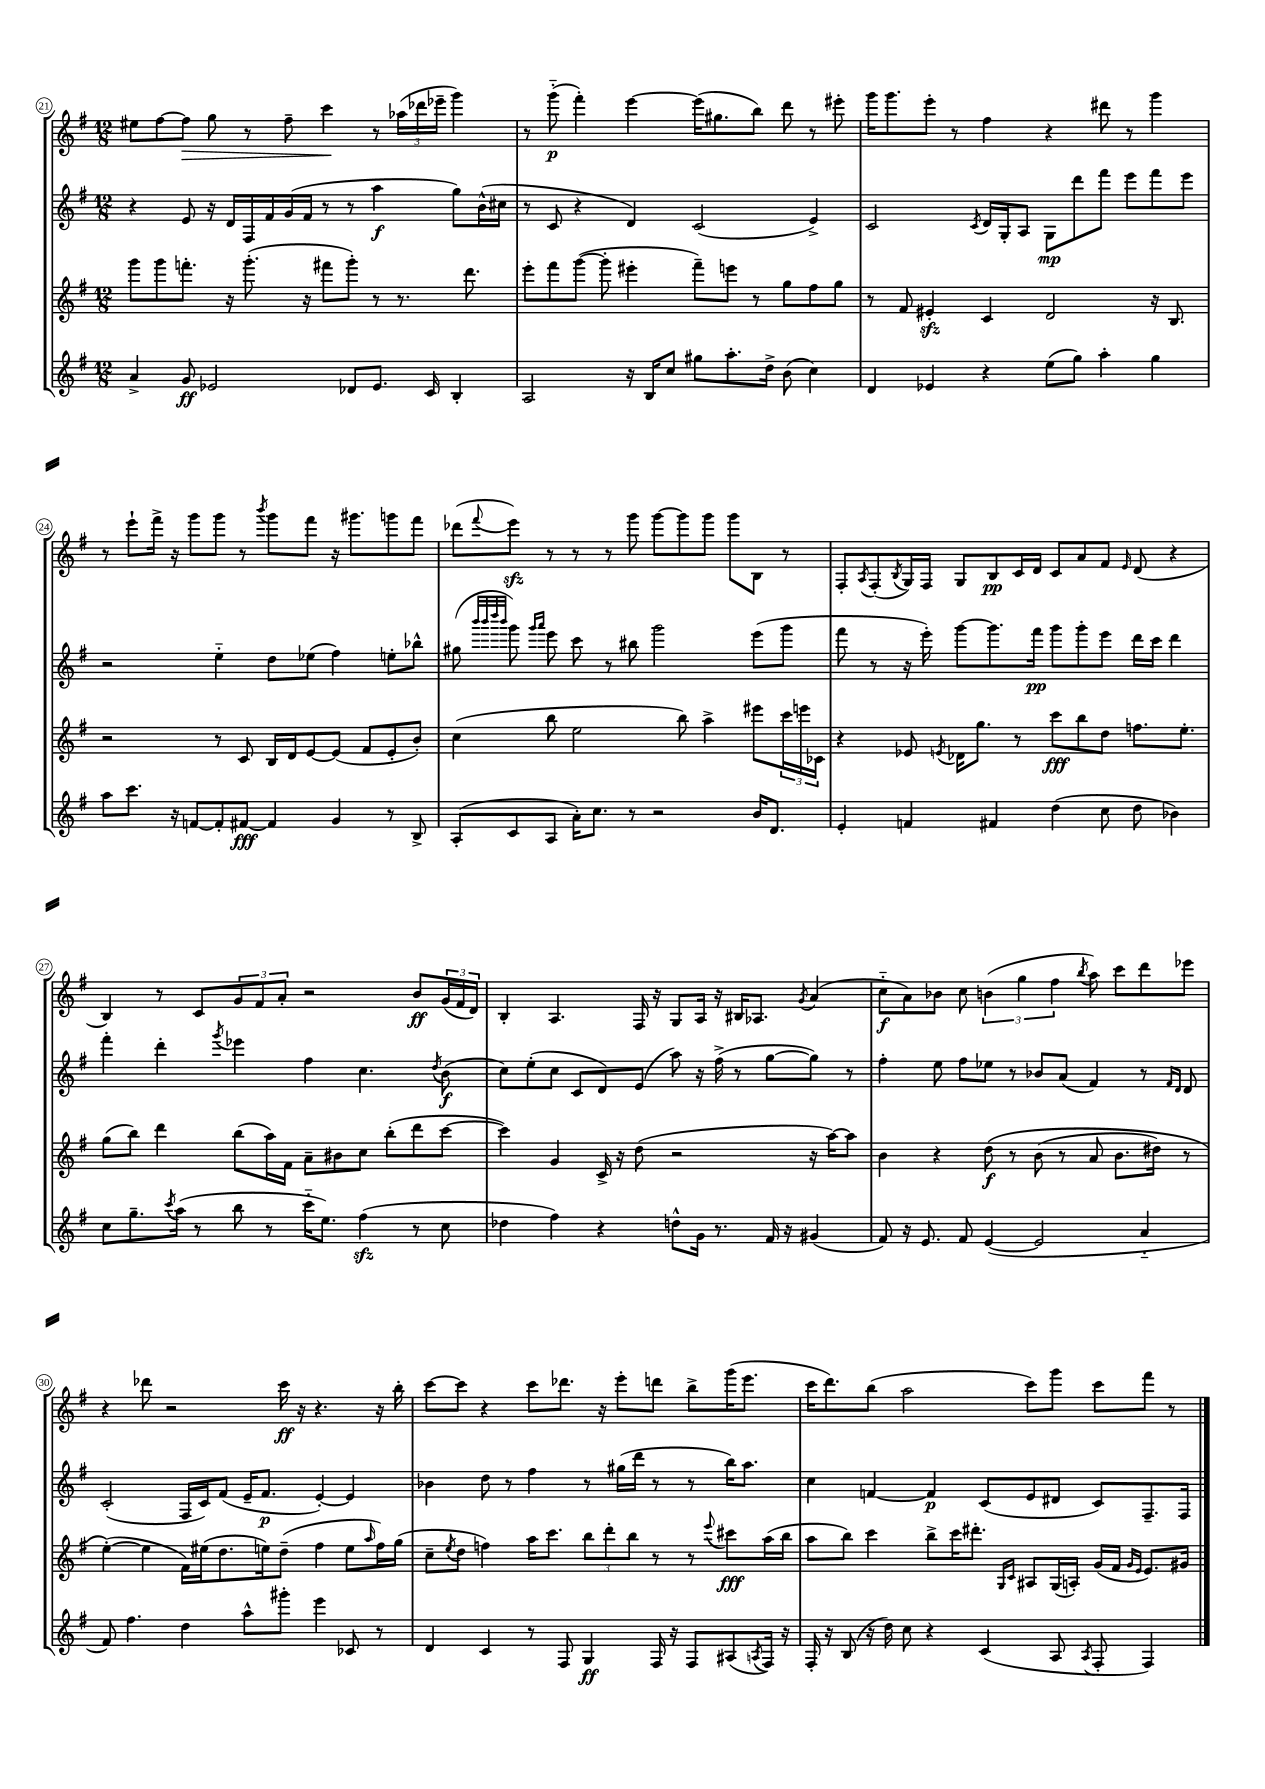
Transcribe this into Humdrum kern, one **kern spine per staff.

**kern	**dynam	**kern	**dynam	**kern	**dynam	**kern	**dynam
*part4	*part4	*part3	*part3	*part2	*part2	*part1	*part1
*staff4	*staff4	*staff3	*staff3	*staff2	*staff2	*staff1	*staff1
*clefG2	*	*clefG2	*	*clefG2	*	*clefG2	*
*k[f#]	*	*k[f#]	*	*k[f#]	*	*k[f#]	*
*M12/8	*	*M12/8	*	*M12/8	*	*M12/8	*
=21	=21	=21	=21	=21	=21	=21	=21
4a^/	.	8ggg\L	.	4r	.	8ee#X\L	.
.	.	8ggg\	.	.	.	[8ff#\	.
!	!	!	!	!	!	!	!LO:HP:b
8g/	ff	8.fffn'\J	.	8e/	.	8ff#\J]	>
2e-X/	.	.	.	16r	.	8gg\	.
.	.	16r	.	16d/LL	.	.	.
.	.	(8.ggg'\	.	16F#/	.	8r	.
.	.	.	.	16f#/	.	.	.
.	.	.	.	(16g/	.	8ff#~\	.
.	.	16r	.	16f#/JJ	.	.	.
.	.	8fff#X\L	.	8r	.	4ccc\	.
8d-X/L	.	8ggg'\J)	.	8r	.	.	.
8.e-/J	.	8r	.	4aa\	f	8r	]
.	.	8.r	.	.	.	(24aa-X\LL	.
.	.	.	.	.	.	24ddd-X\	.
16c/	.	.	.	.	.	.	.
.	.	.	.	.	.	24eee-X~\JJ	.
4B'/	.	.	.	8gg\L)	.	4ggg\)	.
.	.	8.ddd\	.	.	.	.	.
.	.	.	.	(16b^^\L	.	.	.
.	.	.	.	16cc#X\JJ	.	.	.
=22	=22	=22	=22	=22	=22	=22	=22
2A/	.	8eee'\L	.	8r	.	8r	.
.	.	8fff#\	.	8c/	.	(8ggg\	p
.	.	([8ggg\J	.	4r	.	4fff#'\)	.
.	.	8ggg'\]	.	.	.	.	.
16r	.	4eee#X'\	.	4d/)	.	[4eee\	.
16B/KL	.	.	.	.	.	.	.
8cc/J	.	.	.	.	.	.	.
8gg#X\L	.	8fff#~\L)	.	(2c/	.	(16eee\KL]	.
.	.	.	.	.	.	8.gg#X\	.
8.aa'\	.	8eeen\J	.	.	.	.	.
.	.	8r	.	.	.	8bb\J)	.
16dd^\Jk	.	.	.	.	.	.	.
(8b\	.	8gg\L	.	.	.	8ddd\	.
4cc\)	.	8ff#\	.	4e^/)	.	8r	.
.	.	8gg\J	.	.	.	8eee#X'\	.
=23	=23	=23	=23	=23	=23	=23	=23
4d/	.	8r	.	2c/	.	16ggg\KL	.
.	.	.	.	.	.	8.ggg\	.
.	.	8f#/	.	.	.	.	.
4e-X/	.	4e#Xzz'/	.	.	.	8eee'\J	.
.	.	.	.	.	.	8r	.
.	.	.	.	8qc/	.	.	.
4r	.	4c/	.	16d/LL	.	4ff#\	.
.	.	.	.	16G'/J	.	.	.
.	.	.	.	8A/J	.	.	.
(8ee\L	.	2d/	.	8G\L	mp	4r	.
8gg\J)	.	.	.	8ddd\	.	.	.
4aa'\	.	.	.	8fff#\J	.	8ddd#X\	.
.	.	.	.	8eee\L	.	8r	.
4gg\	.	16r	.	8fff#\	.	4ggg\	.
.	.	8.B/	.	.	.	.	.
.	.	.	.	8eee\J	.	.	.
!!LO:LB:g=z
=24	=24	=24	=24	=24	=24	=24	=24
8aa\L	.	2r	.	2r	.	8r	.
8.ccc\J	.	.	.	.	.	8eee`\L	.
.	.	.	.	.	.	16fff#^\Jk	.
16r	.	.	.	.	.	16r	.
[8fn/L	.	.	.	.	.	8ggg\L	.
8f'/]	.	8r	.	4ee\	.	8ggg\J	.
[8f#X/J	fff	8c/	.	.	.	8r	.
.	.	.	.	.	.	8qbbb/	.
4f#/]	.	16B/LL	.	8dd\L	.	8ggg\L	.
.	.	16d/J	.	.	.	.	.
.	.	[8e/	.	(8ee-X\J	.	8fff#\J	.
4g/	.	(8e/J]	.	4ff#\)	.	16r	.
.	.	.	.	.	.	8.ggg#X\L	.
.	.	8f#/L	.	.	.	.	.
8r	.	8e'/	.	8een'\L	.	8gggn\	.
8B^/	.	8b'/J)	.	8bb-X^^\J	.	8fff#\J	.
=25	=25	=25	=25	=25	=25	=25	=25
(8A'/L	.	(4cc\	.	(8gg#X\	.	(8ddd-X\L	.
.	.	.	.	32qqbbb/LLL	.	.	.
.	.	.	.	32qqbbb/	.	.	.
.	.	.	.	32qqdddd/	.	.	.
.	.	.	.	32qqbbb/JJJ	.	8qqfff#/	.
8c/	.	.	.	8ggg\)	.	8eeezz\J)	.
.	.	.	.	16qqggg/LL	.	.	.
.	.	.	.	16qqaaa/JJ	.	.	.
8A/J	.	8bb\	.	8eee\	.	8r	.
16a'\KL)	.	2ee\	.	8ccc\	.	8r	.
8.cc\J	.	.	.	.	.	.	.
.	.	.	.	8r	.	8r	.
8r	.	.	.	8bb#X\	.	8ggg\	.
2r	.	.	.	2ggg\	.	[8ggg\L	.
.	.	8bb\)	.	.	.	8ggg\]	.
.	.	4aa^\	.	.	.	8ggg\J	.
.	.	.	.	.	.	8ggg\L	.
16b/KL	.	8eee#X\L	.	(8eee\L	.	8B\J	.
8.d/J	.	.	.	.	.	.	.
.	.	24ccc\L	.	8ggg\J	.	8r	.
.	.	24eeen\	.	.	.	.	.
.	.	24c-X\JJ	.	.	.	.	.
=26	=26	=26	=26	=26	=26	=26	=26
4e'/	.	4r	.	8fff#\	.	8F#'/L	.
.	.	.	.	.	.	8qA/	.
.	.	.	.	8r	.	(8F#'/	.
.	.	.	.	.	.	8qB/	.
4fn/	.	8e-X/	.	16r	.	16G/L)	.
.	.	.	.	16eee'\)	.	16F#/JJ	.
.	.	8qen/	.	.	.	.	.
.	.	16d-X\KL	.	[8ggg\L	.	8G/L	.
.	.	8.gg\J	.	.	.	.	.
4f#X/	.	.	.	8.ggg\]	.	8B/	pp
.	.	8r	.	.	.	16c/L	.
.	.	.	.	16fff#\Jk	pp	16d/JJ	.
(4dd\	.	8ccc\L	fff	8ggg\L	.	8c/L	.
.	.	8bb\	.	8ggg'\	.	8a/	.
8cc\	.	8dd\J	.	8eee\J	.	8f#/J	.
.	.	.	.	.	.	16qqe/	.
8dd\	.	8.ffn\L	.	16ddd\LL	.	(8d/	.
.	.	.	.	16ccc\JJ	.	.	.
4b-X\)	.	.	.	4ddd\	.	4r	.
.	.	8.ee'\J	.	.	.	.	.
!!LO:LB:g=z
=27	=27	=27	=27	=27	=27	=27	=27
8cc\L	.	(8gg\L	.	4fff#'\	.	4B/)	.
8.gg~\	.	8bb\J)	.	.	.	.	.
.	.	4ddd\	.	4ddd'\	.	8r	.
8qccc/	.	.	.	.	.	.	.
(16aa\Jk	.	.	.	.	.	.	.
8r	.	.	.	.	.	8c/L	.
.	.	.	.	8qggg/	.	.	.
8bb\	.	(8bb\L	.	4eee-X\	.	12g/	.
.	.	.	.	.	.	12f#/	.
8r	.	16aa\L)	.	.	.	.	.
.	.	.	.	.	.	12a'/J	.
.	.	16f#\JJ	.	.	.	.	.
16ccc\KL	.	8a~\L	.	4ff#\	.	2r	.
8.ee\J)	.	.	.	.	.	.	.
.	.	8b#X\	.	.	.	.	.
(4ff#zz\	.	8cc\J	.	4.cc\	.	.	.
.	.	(8bb'\L	.	.	.	.	.
8r	.	8ddd\	.	.	.	8b/L	ff
.	.	.	.	8qdd/	.	.	.
8cc\	.	[8ccc\J	.	(8b\	f	(24g/L	.
.	.	.	.	.	.	24f#/	.
.	.	.	.	.	.	24d/JJ)	.
=28	=28	=28	=28	=28	=28	=28	=28
4dd-X\	.	4ccc\])	.	8cc\L)	.	4B'/	.
.	.	.	.	(8ee'\	.	.	.
4ff#\)	.	4g/	.	8cc\J	.	4.A/	.
.	.	.	.	8c/L	.	.	.
4r	.	16c^/	.	8d/)	.	.	.
.	.	16r	.	.	.	.	.
.	.	(8dd\	.	(8e/J	.	16F#/	.
.	.	.	.	.	.	16r	.
8ddn^^\L	.	2r	.	8aa\)	.	8G/L	.
16g\Jk	.	.	.	16r	.	16A/Jk	.
8.r	.	.	.	(16ff#^\	.	16r	.
.	.	.	.	8r	.	16B#X/KL	.
.	.	.	.	.	.	8.A-X/J	.
16f#/	.	.	.	[8gg\L	.	.	.
16r	.	.	.	.	.	.	.
.	.	.	.	.	.	8qg/	.
(4g#X/	.	16r	.	8gg\J])	.	(4a/	.
.	.	[16aa\KL)	.	.	.	.	.
.	.	8aa\J]	.	8r	.	.	.
=29	=29	=29	=29	=29	=29	=29	=29
8f#/)	.	4b\	.	4ff#'\	.	8cc\L	f
16r	.	.	.	.	.	8a\)	.
8.e/	.	.	.	.	.	.	.
.	.	4r	.	8ee\	.	8b-X\J	.
8f#/	.	.	.	8ff#\L	.	8cc\	.
([4e/	.	(8dd\	f	8ee-X\J	.	(6bn\	.
.	.	8r	.	8r	.	.	.
.	.	.	.	.	.	6gg\	.
2e/]	.	(8b\	.	8b-X/L	.	.	.
.	.	.	.	.	.	6ff#\	.
.	.	8r	.	(8a/J	.	.	.
.	.	.	.	.	.	8qbb/	.
.	.	8a/	.	4f#/)	.	8aa\)	.
.	.	8.b\L	.	.	.	8ccc\L	.
4a/	.	.	.	8r	.	8ddd\	.
.	.	16dd#X\Jk)	.	.	.	.	.
.	.	.	.	16qqf#/LL	.	.	.
.	.	.	.	16qqd/JJ	.	.	.
.	.	8r	.	8d/	.	8eee-X\J	.
!!LO:LB:g=z
=30	=30	=30	=30	=30	=30	=30	=30
8f#/)	.	([4ee'\)	.	(2c'/	.	4r	.
4.ff#\	.	.	.	.	.	.	.
.	.	4ee\]	.	.	.	8ddd-X\	.
.	.	.	.	.	.	2r	.
4dd\	.	16f#\LL)	.	16F#/LL	.	.	.
.	.	(16ee#X\J	.	16c/J)	.	.	.
.	.	8.dd\	.	(8f#/J	.	.	.
8aa^^\L	.	.	.	16e~/KL	.	.	.
.	.	16een\k)	.	8.f#/J	p	.	.
8ggg#X'\J	.	(8dd~\J	.	.	.	16ccc\	ff
.	.	.	.	.	.	16r	.
4eee\	.	4ff#\	.	[4e'/)	.	4.r	.
8c-X/	.	8ee\L	.	4e/]	.	.	.
.	.	16qqaa/	.	.	.	.	.
8r	.	16ff#\L)	.	.	.	16r	.
.	.	(16gg\JJ	.	.	.	16bb'\	.
=31	=31	=31	=31	=31	=31	=31	=31
4d/	.	8cc~\L	.	4b-X\	.	[8ccc\L	.
.	.	8qee/	.	.	.	.	.
.	.	8dd\J	.	.	.	8ccc\J]	.
4c/	.	4ffn\)	.	8dd\	.	4r	.
.	.	.	.	8r	.	.	.
8r	.	16aa\KL	.	4ff#\	.	8ccc\L	.
.	.	8.ccc\J	.	.	.	.	.
8F#/	.	.	.	.	.	8.ddd-X\J	.
4G/	ff	12bb\L	.	8r	.	.	.
.	.	.	.	.	.	16r	.
.	.	12ddd'\	.	.	.	.	.
.	.	.	.	(16gg#X\LL	.	8eee'\L	.
.	.	12bb\J	.	.	.	.	.
.	.	.	.	16ddd\JJ	.	.	.
16F#/	.	8r	.	8r	.	8dddn\J	.
16r	.	.	.	.	.	.	.
8F#/L	.	8r	.	8r	.	8bb^\L	.
.	.	8qqeee/	.	.	.	.	.
(8A#X/	.	8ccc#X\L	fff	16bb\KL)	.	(16ggg\K	.
.	.	.	.	8.aa\J	.	8.eee\J	.
8qAn/	.	.	.	.	.	.	.
16F#/Jk)	.	(16aa\L	.	.	.	.	.
16r	.	16bb\JJ	.	.	.	.	.
=32	=32	=32	=32	=32	=32	=32	=32
16F#'/	.	8aa\L	.	4cc\	.	16ccc\KL	.
16r	.	.	.	.	.	8.ddd\)	.
(8B/	.	8bb\J)	.	.	.	.	.
16r	.	4ccc\	.	[4fn/	.	(8bb\J	.
16dd\)	.	.	.	.	.	.	.
8cc\	.	.	.	.	.	2aa\	.
4r	.	8bb^\L	.	4f/]	p	.	.
.	.	16ccc\K	.	.	.	.	.
.	.	8.ddd#X'\J	.	.	.	.	.
(4c/	.	.	.	(8c/L	.	.	.
.	.	16qqG/LL	.	.	.	.	.
.	.	16qqc/JJ	.	.	.	.	.
.	.	8A#X/L	.	8e/	.	8ccc\L)	.
8A/	.	(16G/L	.	8d#X/J	.	8ggg\J	.
.	.	16An'/JJ)	.	.	.	.	.
8qA/	.	.	.	.	.	.	.
8F#'/	.	(16g/LL	.	8c/L)	.	8ccc\L	.
.	.	16f#/JJ	.	.	.	.	.
.	.	16qqg/LL	.	.	.	.	.
.	.	16qqe/JJ	.	.	.	.	.
4F#/)	.	8.e/L)	.	8.F#~/	.	8fff#\J	.
.	.	.	.	.	.	8r	.
.	.	16g#X/Jk	.	16F#/Jk	.	.	.
==	==	==	==	==	==	==	==
*-	*-	*-	*-	*-	*-	*-	*-
